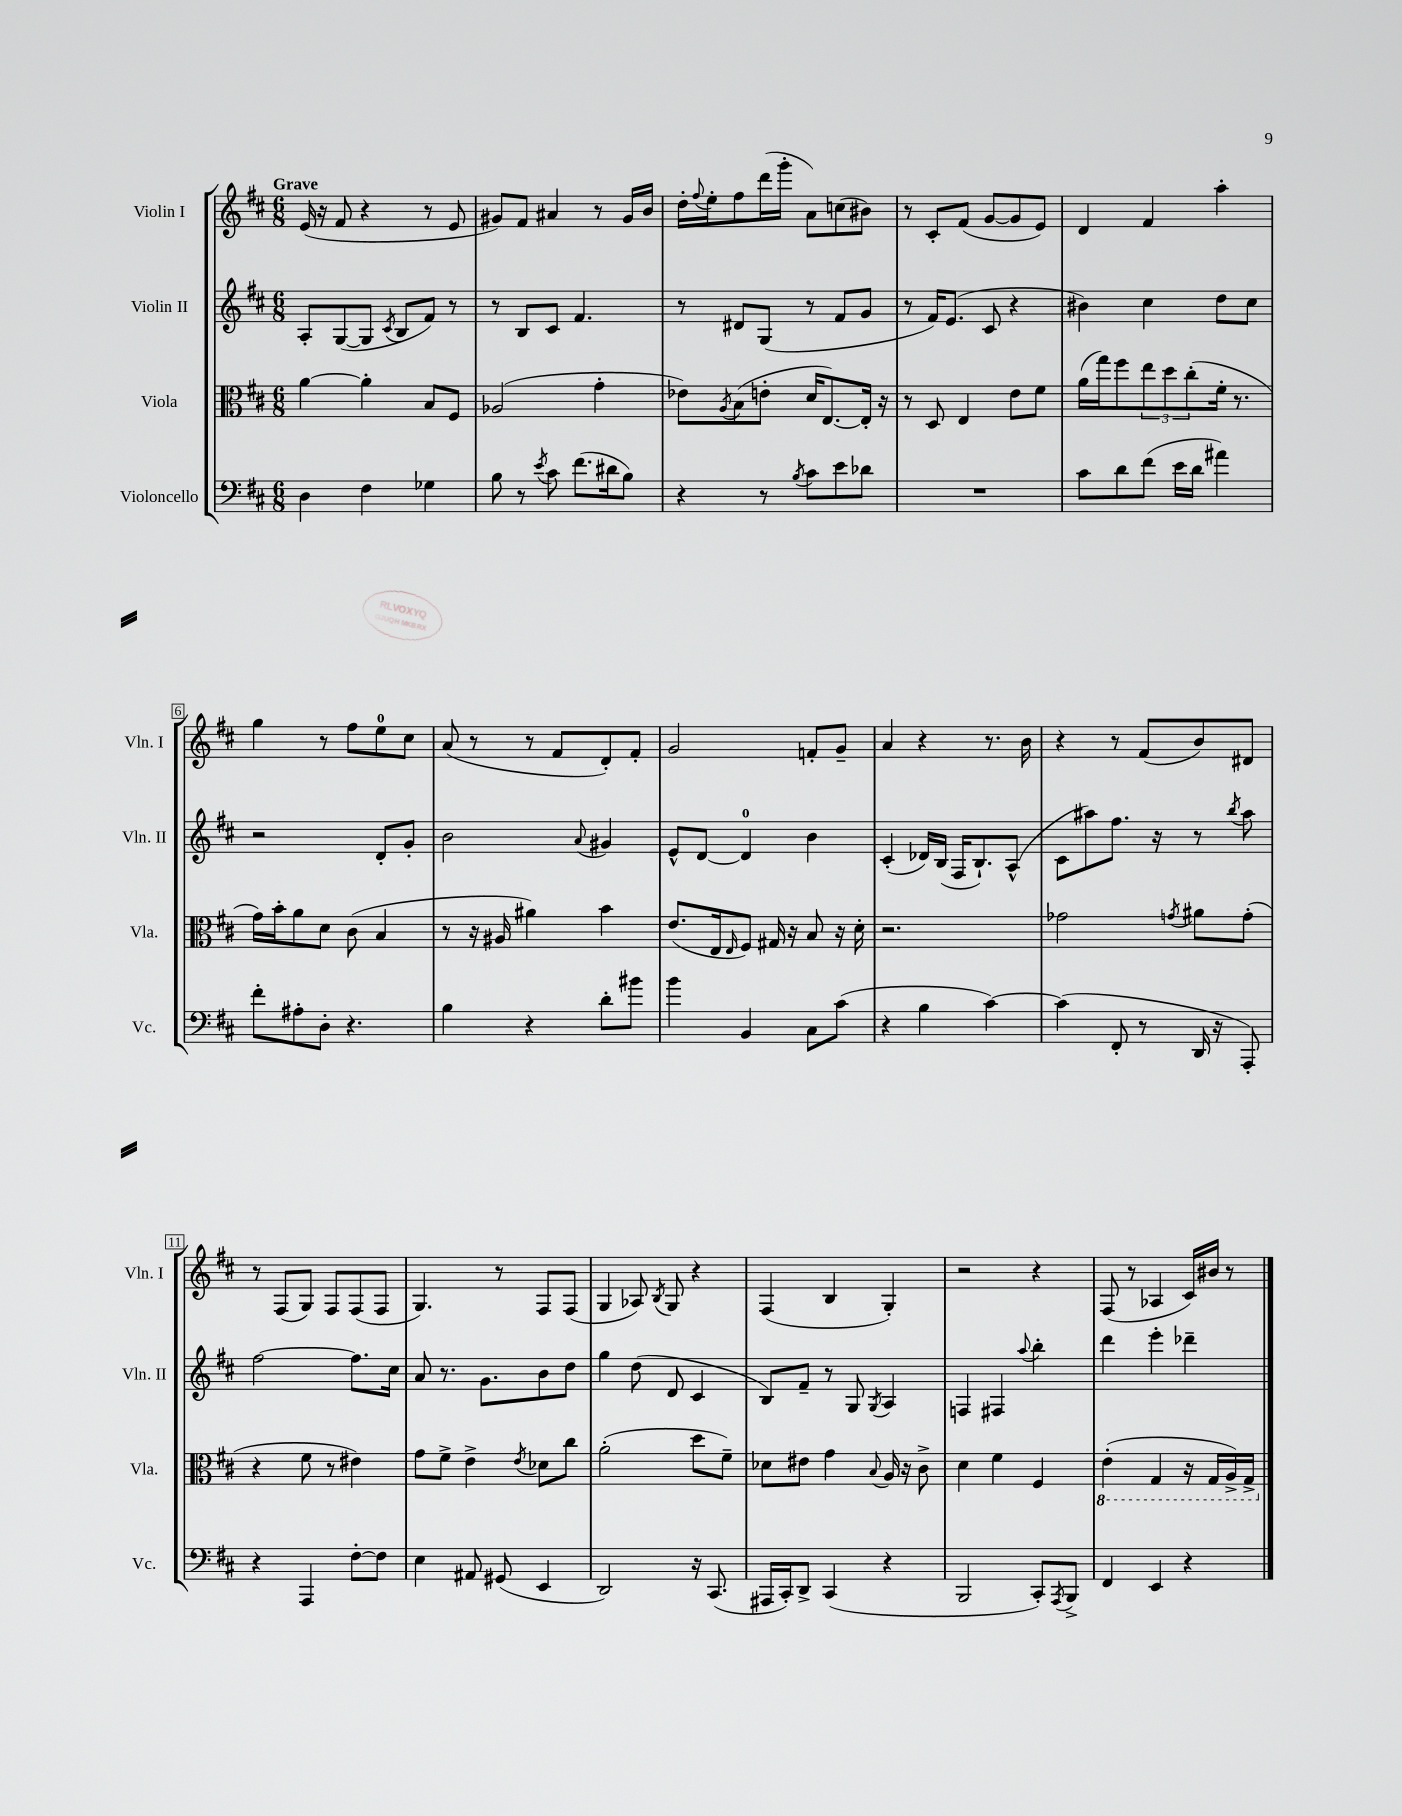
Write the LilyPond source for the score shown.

<<
\new StaffGroup <<
\new Staff = "s0" \with { instrumentName = "Violin I" shortInstrumentName = "Vln. I" } {
    \clef treble \key d \major \numericTimeSignature \time 6/8 \tempo "Grave"
    e'16( r16 fis'8 r4 r8 e'8 |
    gis'8) fis'8 ais'4 r8 gis'16 b'16 |
    d''16-. \appoggiatura { fis''8 } e''16-. fis''8 d'''16( g'''16-. a'8) c''8( bis'8) |
    r8 cis'8-. fis'8( g'8~ g'8 e'8) |
    d'4 fis'4 a''4-. |
    g''4 r8 fis''8 e''8-0 cis''8 |
    a'8( r8 r8 fis'8 d'8-.) fis'8-. |
    g'2 f'8-. g'8-- |
    a'4 r4 r8. b'16 |
    r4 r8 fis'8( b'8) dis'8 |
    r8 fis8( g8) fis8 fis8( fis8 |
    g4.) r8 fis8 fis8( |
    g4 aes8) \acciaccatura { b8 } g8 r4 |
    fis4( b4 g4-.) |
    r2 r4 |
    fis8( r8 aes4 cis'16) bis'16 r8 \bar "|." |
}
\new Staff = "s1" \with { instrumentName = "Violin II" shortInstrumentName = "Vln. II" } {
    \clef treble \key d \major \numericTimeSignature \time 6/8
    a8-. g8~( g8 \acciaccatura { cis'8 } b8 fis'8) r8 |
    r8 b8 cis'8 fis'4. |
    r8 dis'8 g8( r8 fis'8 g'8 |
    r8 fis'16) e'8.( cis'8 r4 |
    bis'4) cis''4 d''8 cis''8 |
    r2 d'8-. g'8-. |
    b'2 \appoggiatura { a'8 } gis'4 |
    e'8-^ d'8~ d'4-0 b'4 |
    cis'4-.( des'16) b16( fis16 b8.-!) a8-^( |
    cis'8 ais''8) fis''8. r16 r8 \acciaccatura { b''8 } ais''8 |
    fis''2~ fis''8. cis''16 |
    a'8 r8. g'8. b'8 d''8 |
    g''4 d''8( d'8 cis'4 |
    b8) fis'8-- r8 g8 \acciaccatura { g8 } a4 |
    f4 fis4 \appoggiatura { a''8 } b''4-. |
    d'''4 e'''4-. des'''4-- \bar "|." |
}
\new Staff = "s2" \with { instrumentName = "Viola" shortInstrumentName = "Vla." } {
    \clef alto \key d \major \numericTimeSignature \time 6/8
    a'4~ a'4-. b8 fis8 |
    aes2( g'4-. |
    ees'8) \acciaccatura { a8 } b8( e'8-. d'16 e8.~) e16-. r16 |
    r8 d8 e4 e'8 fis'8 |
    a'16( g''16) fis''8 \tuplet 3/2 { e''8 d''8 cis''8-.( } fis'16-. r8. |
    g'16) b'16-. a'8 d'8 cis'8( b4 |
    r8 r16 ais16 ais'4) b'4 |
    e'8.( e16 \grace { e16 } fis8) gis16 r16 b8 r16 d'16-. |
    r2. |
    ges'2 \acciaccatura { g'8 } ais'8 g'8-.( |
    r4 fis'8 r8 eis'4) |
    g'8 fis'8-> e'4-> \acciaccatura { e'8 } des'8 cis''8 |
    a'2-.( d''8 fis'8--) |
    des'8 eis'8 g'4 \appoggiatura { b8 } a16 r16 cis'8-> |
    d'4 fis'4 fis4 |
    \ottava #-1 e4-.( g,4 r16 g,16 a,16->) g,16-> \ottava #0 \bar "|." |
}
\new Staff = "s3" \with { instrumentName = "Violoncello" shortInstrumentName = "Vc." } {
    \clef bass \key d \major \numericTimeSignature \time 6/8
    d4 fis4 ges4 |
    b8 r8 \acciaccatura { e'8 } cis'8 fis'8.( dis'16 b8) |
    r4 r8 \acciaccatura { b8 } cis'8 e'8 des'8 |
    R2. |
    cis'8 d'8 fis'8( e'16 d'16 ais'4) |
    fis'8-. ais8-. d8-. r4. |
    b4 r4 d'8-. bis'8 |
    b'4 b,4 cis8 cis'8( |
    r4 b4 cis'4~) |
    cis'4( fis,8-. r8 d,16 r16 a,,8-.) |
    r4 a,,4 fis8~-. fis8 |
    e4 ais,8 gis,8( e,4 |
    d,2) r16 cis,8.( |
    ais,,16 cis,16-.) d,8-> cis,4( r4 |
    b,,2 cis,8-.) \acciaccatura { a,,8 } b,,8-> |
    fis,4 e,4 r4 \bar "|." |
}
>>
>>
\layout { \context { \Score \override BarNumber.stencil = #(make-stencil-boxer 0.1 0.3 ly:text-interface::print) } }
